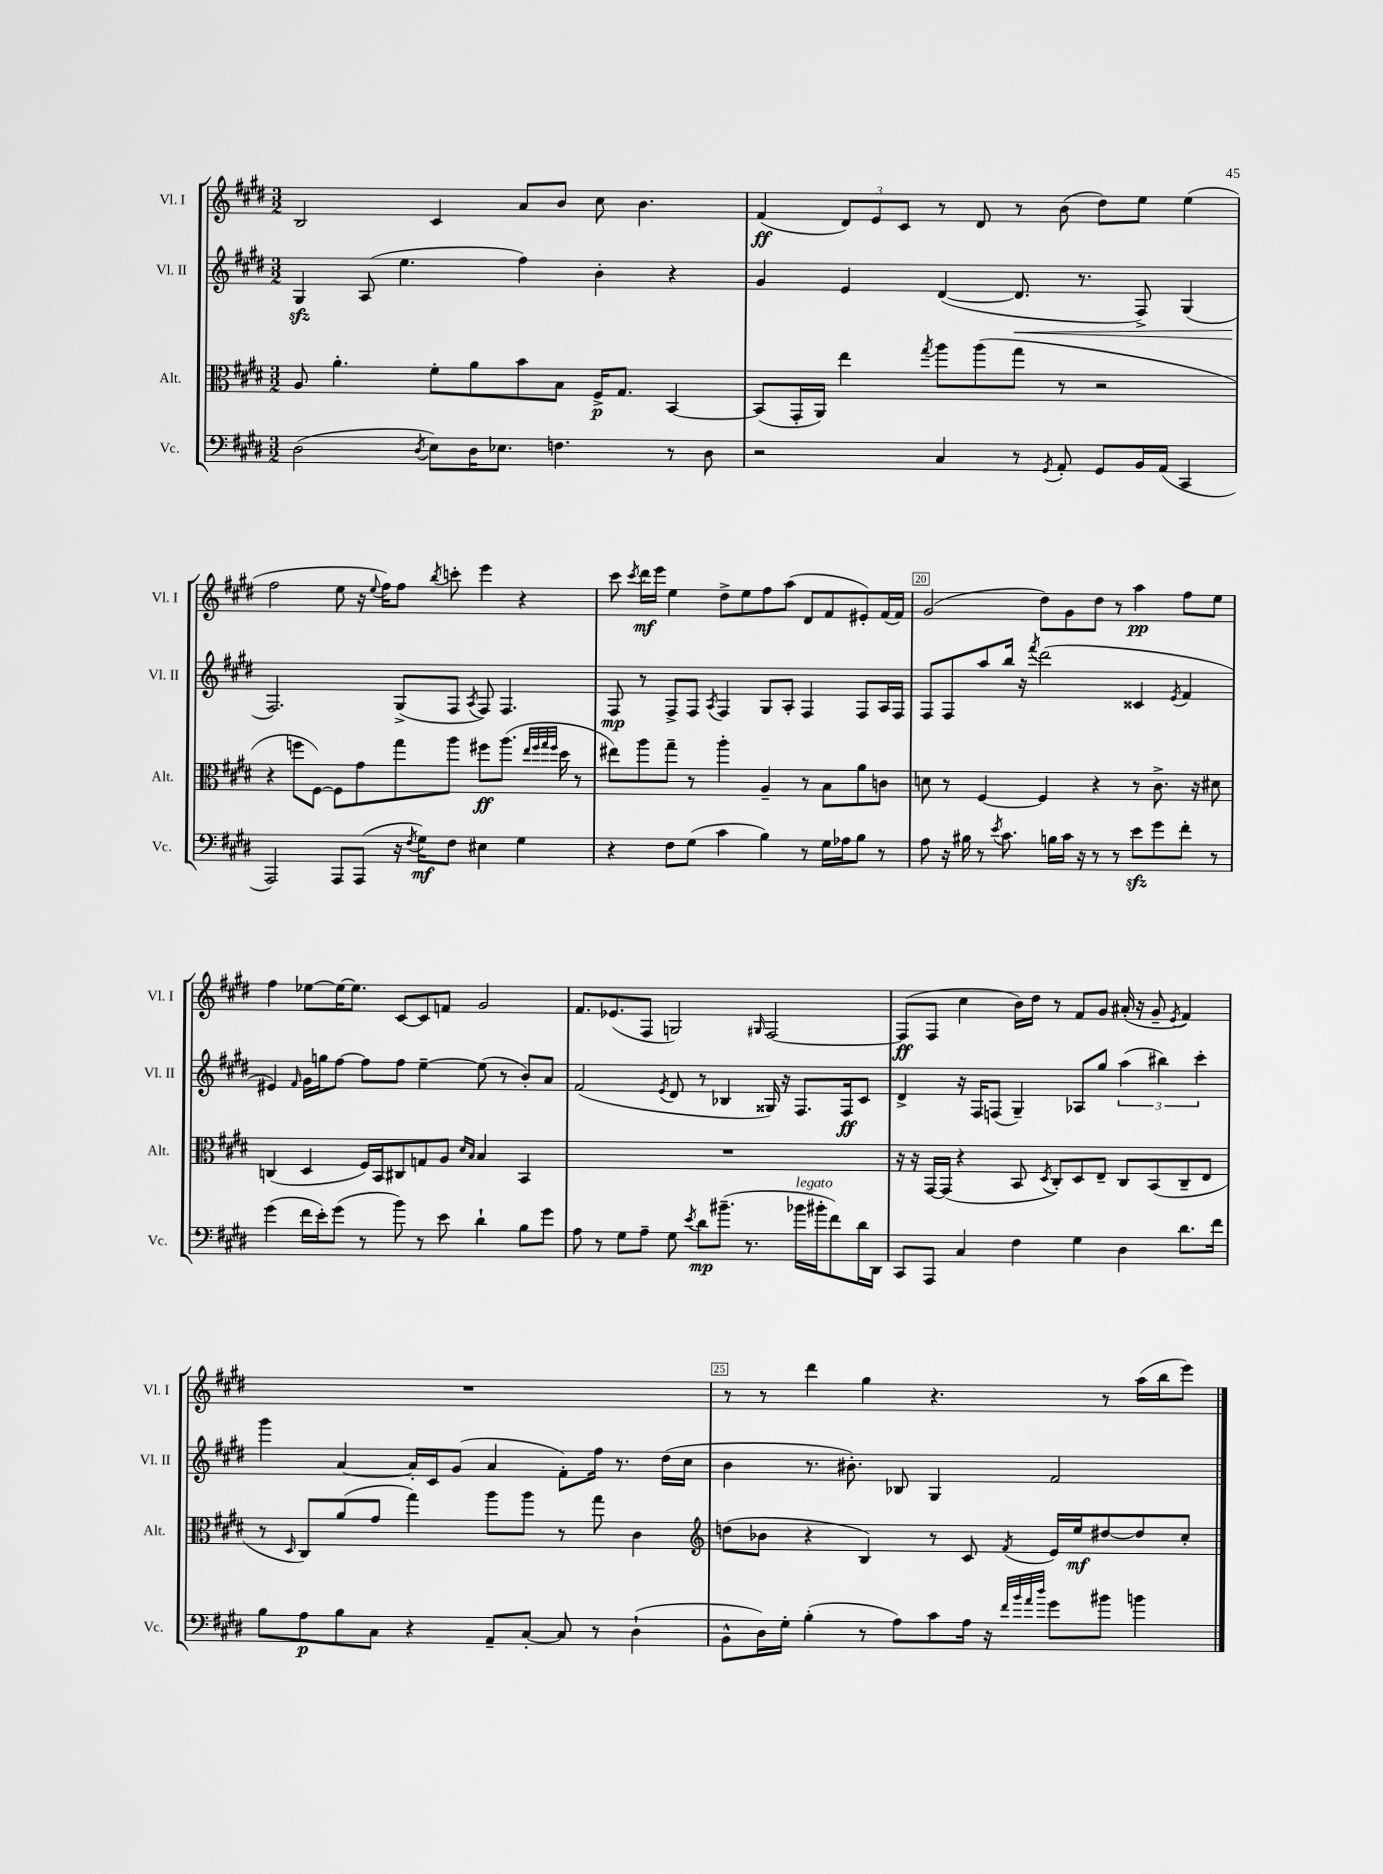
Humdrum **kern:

**kern	**kern	**kern	**kern
*staff4	*staff3	*staff2	*staff1
*clefF4	*clefC3	*clefG2	*clefG2
*k[f#c#g#d#]	*k[f#c#g#d#]	*k[f#c#g#d#]	*k[f#c#g#d#]
*M3/2	*M3/2	*M3/2	*M3/2
(2D#\	8A/	4G#/	2B/
.	4.a'\	.	.
.	.	(8A/	.
.	.	4.ee\	.
8qD#/	.	.	.
8E\L)	8f#'\L	.	4c#/
16D#\K	8a\	.	.
8.E-\J	.	.	.
.	8b\	4ff#\)	8a/L
4.F\	8B\J	.	8b/J
.	16F#^/LK	4b'\	8cc#\
.	8.G#/J	.	.
.	.	.	4.b\
8r	[4BB/	4r	.
8D#\	.	.	.
=	=	=	=
2r	(8BB/]L	4g#/	(4f#/
.	16GG#'/L	.	.
.	16AA/JJ)	.	.
.	4ee\	4e/	12d#/L)
.	.	.	12e/
.	.	.	12c#/J
.	8qgg#/	.	.
4C#/	8aa\L	([4d#/	8r
.	(8aa\	.	8d#/
8r	8gg#\J	8.d#/]	8r
8qGG#/	.	.	.
8AA'/	8r	.	(8b\
.	.	8.r	.
8GG#/L	2r	.	8dd#\L)
16BB/L	.	8F#^/)	8ee\J
(16AA/JJ	.	.	.
4CC#/	.	(4G#/	(4ee\
=	=	=	=
2AAA/)	4r	2.F#/)	2ff#\
.	8ff\L	.	.
.	[8F#\J)	.	.
8AAA/L	8F#\]L	.	8ee\
(8AAA/J	8g#\	.	16r
.	.	.	8qqee/
.	.	.	16ff#\LK)
16r	8gg#\	(8G#^/L	8ff#\J
8qF#/	.	.	.
16G#\LK)	.	.	.
.	.	.	8qbb/
8F#\J	8aa\J	8F#/J	8ccc'\
.	.	8qA/	.
4E#\	8ff#\L	8F#/)	4eee\
.	(8.aa\J	4.F#/	.
4G#\	.	.	4r
.	32qqee/LLL	.	.
.	32qqff#/	.	.
.	32qqgg#/	.	.
.	32qqff#/JJJ	.	.
.	16dd#\	.	.
.	8r	.	.
=	=	=	=
4r	8ee#\L)	8F#/	8ccc#\
.	.	.	8qccc#/
.	8aa\	8r	16ddd#\LL
.	.	.	16eee\JJ
8F#\L	8gg#~\J	8F#^/L	4ee\
(8G#\J	8r	8F#/J	.
.	.	8qA/	.
4c#\	4aa'\	4F#/	8dd#^\L
.	.	.	8ee\
4B\)	4A~/	8G#/L	8ff#\
.	.	8A'/J	(8aa\J
8r	8r	4F#/	8d#/L
16G#\LL	8B\L	.	8f#/
16A-\J	.	.	.
8B\J	8a\	8F#/L	8e#'/)
8r	8c\J	16A/L	(16f#/L
.	.	16F#/JJ	16f#/JJ)
=	=	=	=
8A\	8d\	8F#/L	(2g#/
16r	8r	8F#/	.
16B#\	.	.	.
8r	[4F#/	8aa/	.
8qe/	.	.	.
8.c#\	.	16bb/Jk	.
.	.	16r	.
.	.	8qfff#/	.
.	4F#/]	(2ddd#\	8dd#\L)
16B\LL	.	.	.
16c#\JJ	.	.	8g#\
16r	.	.	.
8r	4r	.	8dd#\J
8r	.	.	8r
8e\L	8r	4c##/	4aa\
8g#\	8.c#^\	.	.
.	.	8qe/	.
8f#'\J	.	4f#/	8ff#\L
.	16r	.	.
8r	8d#\	.	8ee\J
=	=	=	=
(4g#\	(4C/	4e#/)	4ff#\
.	.	16qqf#/	.
16f#\LL	4D#/	16g#\LL	[8ee-\L
16e'\J)	.	16gg\J	.
(8g#\J	.	[8ff#\J	16ee-\_K
.	.	.	8.ee-\]J
8r	16F#/LL)	8ff#\]L	.
.	16BB/J	.	.
8b\)	8C#/	8ff#\J	[8c#/L
8r	8G/	[4ee~\	8c#/]
8e\	8A/J	.	8f/J
.	16qqd#/LL	.	.
.	16qqB/JJ	.	.
4d#`\	4B/	(8ee\]	2g#/
.	.	8r	.
8B\L	4BB/	8b'/L)	.
8g#\J	.	8a/J	.
=	=	=	=
8A\	1.r	(2f#/	8.f#/L
8r	.	.	.
.	.	.	(8.e-/
8G#\L	.	.	.
8A~\J	.	.	8F#/J
.	.	8qe/	.
8G#\	.	8d#/	2G/)
8qe/	.	.	.
8d#\L	.	8r	.
(8.b#~\J	.	4B-/	.
8.r	.	.	.
.	.	.	16qqG#/
.	.	16G##/)	[2F#/
.	.	16r	.
16b-\LL	.	8.F#/L	.
16b#'\J	.	.	.
8f#\)	.	.	.
.	.	16F#/k	.
16d#\L	.	8c#/J	.
16DD#\JJ	.	.	.
=	=	=	=
8CC#/L	16r	4d#^/	(8F#/]L
.	16r	.	.
8AAA/J	[16GG#/LL	.	8F#/J
.	(16GG#/]JJ	.	.
4C#/	4r	16r	4cc#\
.	.	16F#/LK	.
.	.	(8F/J	.
4F#\	8BB/	4G#~/)	16b\LL)
.	.	.	16dd#\JJ
.	8qD#/	.	.
.	8C#'/L)	.	8r
4G#\	8D#/	8A-/L	8f#/L
.	8E~/J	8gg#/J	8g#/J
4D#\	8C#/L	(6aa\	(16a#'/
.	.	.	16r
.	(8BB/	.	8g#~/
.	.	6bb#\)	.
.	.	.	8qe/
8.d#\L	8C#~/	.	4f#/)
.	.	6ccc#'\	.
.	8E/J	.	.
16f#\Jk	.	.	.
=	=	=	=
8B\L	8r	4ggg#\	1.r
.	16qqD#/	.	.
8A\	8C#/L)	.	.
8B\	(8a/	[4a/	.
8C#\J	8g#/J	.	.
4r	4gg#\)	16a'/]LL	.
.	.	16c#/J	.
.	.	(8g#/J	.
8AA~/L	8aa\L	4a/	.
[8C#'/J	8aa\J	.	.
8C#/]	8r	8f#'\L)	.
8r	8gg#\	16ff#\Jk	.
.	.	8.r	.
(4D#`\	4c#\	.	.
.	.	(16dd#\LL	.
.	.	16cc#\JJ	.
=	=	=	=
*	*clefG2	*	*
8BB^^\L	(8dd\L	4b\	8r
16D#\L)	8b-\J	.	8r
16G#'\JJ	.	.	.
(4B'\	4r	8.r	4ddd#\
.	.	8.b#'\)	.
8r	4B/)	.	4gg#\
8A\L)	.	8B-/	.
8c#\	8r	4G#/	4.r
16A\Jk	8c#/	.	.
16r	.	.	.
32qqf#/LLL	.	.	.
32qqb/	.	.	.
32qqa/	.	.	.
32qqdd#/JJJ	8qf#/	.	.
8g#\L	16e/LL	2f#/	.
.	16ee/J	.	.
8b#\J	[8dd#/	.	8r
4b\	8dd#/]	.	(16aa\LL
.	.	.	16bb\J
.	8cc#'/J	.	8eee\J)
==	==	==	==
*-	*-	*-	*-
